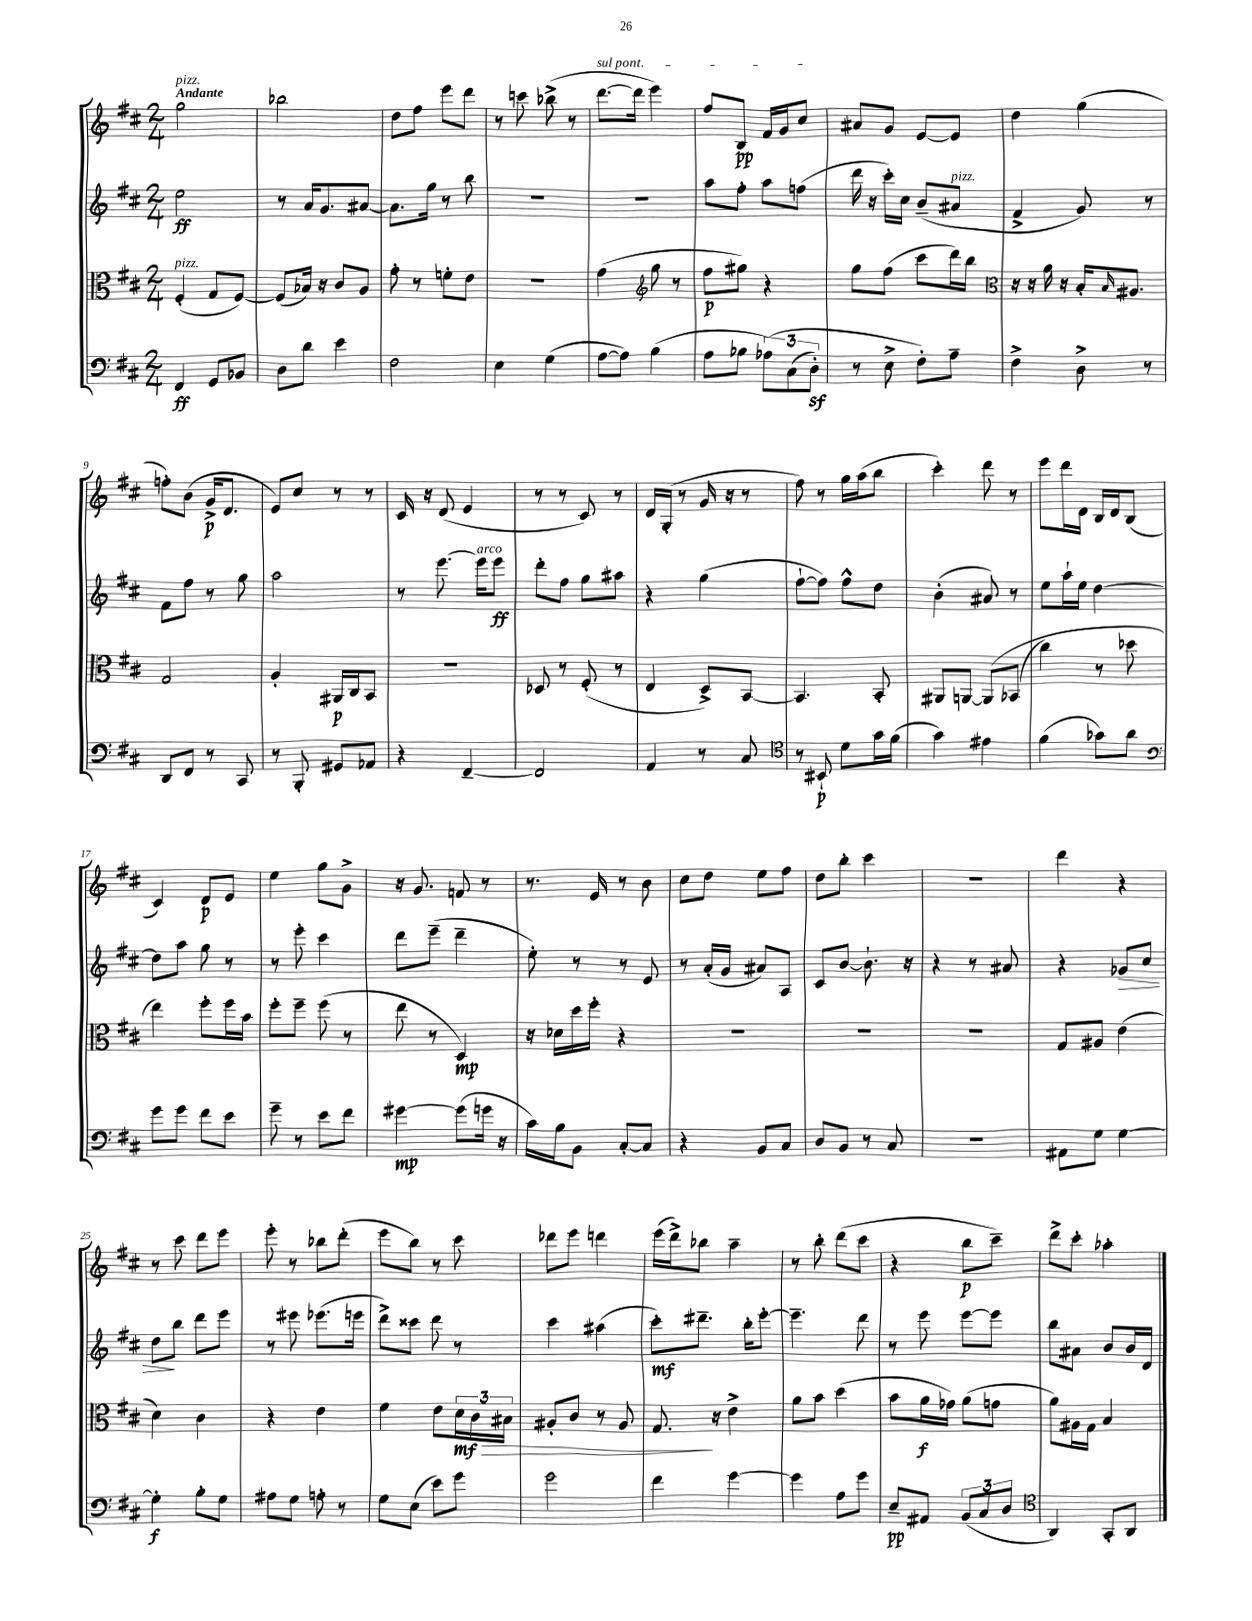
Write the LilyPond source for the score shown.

<<
\new StaffGroup <<
\new Staff = "s0" {
    \clef treble \key d \major \numericTimeSignature \time 2/4 \tempo "Andante"
    g''2^\markup { \italic "pizz." } |
    bes''2 |
    d''8 fis''8 e'''8 d'''8 |
    r8 c'''8 bes''8->( r8 |
    \once \override TextSpanner.bound-details.left.text = \markup { \italic "sul pont." } d'''8.~\startTextSpan d'''16 e'''4) |
    fis''8 b8\pp fis'16 g'16 cis''8\stopTextSpan |
    ais'8 g'8 e'8~ e'8 |
    d''4 g''4( |
    f''8-.) b'8( g'16->\p d'8. |
    e'8) cis''8 r8 r8 |
    cis'16 r16 d'8( e'4 |
    r8 r8 cis'8) r8 |
    d'16 g16-.( r8 g'16 r16 r8 |
    fis''8) r8 g''16 a''16( b''8 |
    cis'''4-.) d'''8 r8 |
    e'''8 d'''16 d'16 b16 d'16 b8( |
    cis'4) d'8\p e'8 |
    e''4 g''8 g'8-> |
    r16 g'8. f'8 r8 |
    r8. e'16 r8 b'8 |
    cis''8 d''8 e''8 fis''8 |
    d''8 b''8-. cis'''4 |
    r2 |
    d'''4 r4 |
    r8 cis'''8 d'''8 e'''8 |
    e'''8-. r8 bes''8 d'''8-.( |
    e'''8 b''8) r8 cis'''8 |
    des'''8 e'''8 d'''4 |
    e'''16( d'''16->) bes''8 a''4-- |
    r8 b''8-. d'''8( cis'''8 |
    r4 b''8\p cis'''8--) |
    d'''8-> cis'''8-. aes''4-. \bar "|." |
}
\new Staff = "s1" {
    \clef treble \key d \major \numericTimeSignature \time 2/4
    e''2\ff |
    r8 a'16 g'8. ais'8~ |
    ais'8. g''16 r8 b''8 |
    r2 |
    R2 |
    a''8 fis''8-. a''8 f''8( |
    d'''16 r16 cis'''16-.) cis''16 b'8--( ais'8^\markup { \italic "pizz." } |
    fis'4-> g'8) r8 |
    fis'8 fis''8 r8 g''8 |
    a''2 |
    r8 e'''8.~ e'''16^\markup { \italic "arco" } e'''8\ff |
    d'''8-. fis''8 g''8 ais''8 |
    r4 g''4( |
    fis''8~-! fis''8) fis''8-^ d''8 |
    b'4-.( ais'8) r8 |
    e''8 a''16-! e''16 d''4~ |
    d''8 a''8 g''8 r8 |
    r8 e'''8-. cis'''4 |
    d'''8 e'''8--( d'''4-- |
    e''8-.) r8 r8 e'8 |
    r8 a'16-.( g'16 ais'8) a8 |
    cis'8 b'8~ b'8.-! r16 |
    r4 r8 ais'8 |
    r4 ges'8\> cis''8 |
    d''8\! b''8 d'''8 e'''8 |
    r8 eis'''8 ees'''8.( e'''16 |
    d'''8->) cisis'''8 d'''8 r8 |
    cis'''4 ais''4( |
    cis'''8-.\mf) dis'''8.-- b''16-. e'''8~-. |
    e'''4.-- d'''8 |
    r8 e'''8 e'''8~ e'''8 |
    b''8 ais'8 b'8 b'16 d'16 \bar "|." |
}
\new Staff = "s2" {
    \clef alto \key d \major \numericTimeSignature \time 2/4
    fis4-.^\markup { \italic "pizz." }( g8 fis8~) |
    fis8( bes16) r16 cis'8 a8 |
    g'8-. r8 f'8-. e'8 |
    R2 |
    g'4( \clef treble g''8 r8 |
    fis''8\p gis''8) r4 |
    g''8 fis''8( cis'''8 d'''16) b''16 |
    \clef alto r16 r16 a'16 r16 b16-. \grace { b16 } ais8. |
    g2 |
    a4-. ais,16\p cis16 b,8 |
    R2 |
    des8 r8 fis8-.( r8 |
    e4 d8->) b,8~ |
    b,4. b,8-. |
    ais,8 a,8~ a,8\( bes,8( |
    cis''4) r8 des''8 |
    e''4\) fis''8-. fis''16 b'16 |
    fis''8-. fis''8-- fis''8( r8 |
    e''8 r8 d4\mp) |
    r16 des'16 d''16 fis''16-. r4 |
    R2 |
    R2 |
    R2 |
    g8 ais8 e'4( |
    d'4) cis'4 |
    r4 e'4 |
    fis'4 e'8 \tuplet 3/2 { d'16\mf cis'16 bis16\> } |
    ais8-. cis'8 r8 ais8 |
    g8.\! r16 e'4-> |
    a'8 b'8 d''4( |
    b'8 a'16\f ges'16) a'8( g'8 |
    a'8) ais16 g16 b4 \bar "|." |
}
\new Staff = "s3" {
    \clef bass \key d \major \numericTimeSignature \time 2/4
    fis,4\ff g,8 bes,8 |
    d8 d'8 e'4 |
    fis2 |
    e4 g4( |
    a8~ a8) b4( |
    a8 bes8 \tuplet 3/2 { aes8)\( cis8( d8-.\sf) } |
    r8 e8-> fis8-.\) a8-- |
    fis4-> d8-> r8 |
    d,8 fis,8 r8 cis,8 |
    r8 b,,8-. gis,8 aes,8 |
    r4 fis,4~-- |
    fis,2 |
    a,4 r8 cis8 |
    \clef tenor r8 bis,8-!\p d'8 g'16 fis'16( |
    g'4) eis'4 |
    fis'4( ges'8) a'8 |
    \clef bass g'8 g'8 fis'8 e'8 |
    g'8-- r8 e'8 fis'8 |
    gis'4~\mp gis'8( g'16 r16 |
    cis'16) b16 b,8 cis8~-. cis8 |
    r4 b,8 cis8 |
    d8 b,8 r8 cis8 |
    r2 |
    ais,8 g8 g4~ |
    g4-.\f b8-. g8 |
    ais8 g8 a8-. r8 |
    g8 e8( e'8) g'8 |
    g'2 |
    fis'4 g'4~ |
    g'4 a8 g'8 |
    e8--\pp ais,8 \tuplet 3/2 { b,8( cis8 d8 } |
    \clef tenor a,4) g,8-. a,8 \bar "|." |
}
>>
>>
